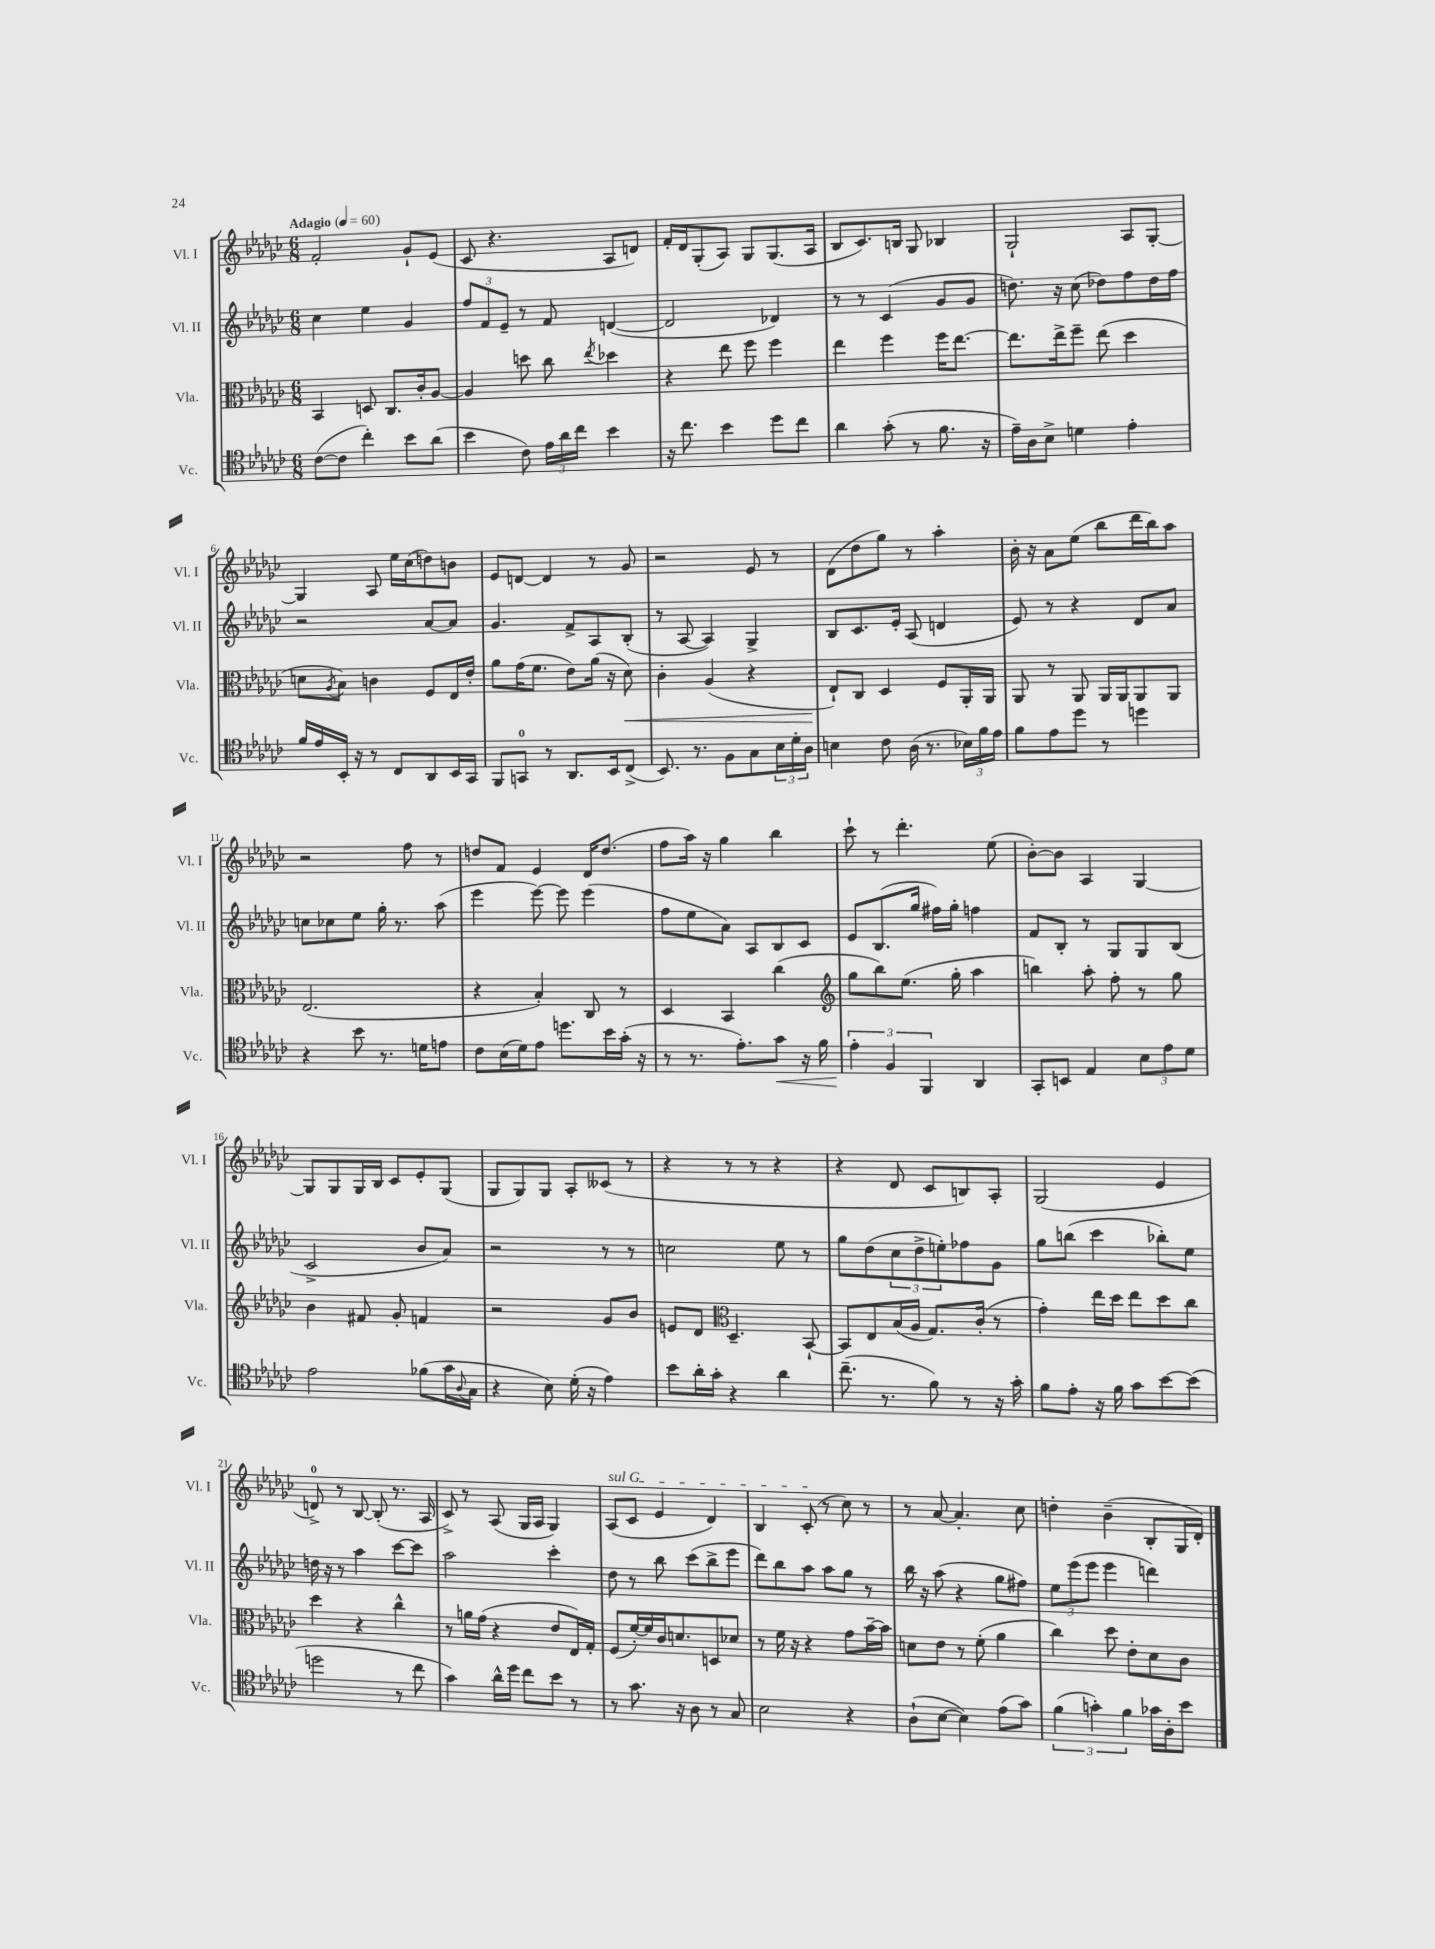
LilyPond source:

<<
\new StaffGroup <<
\new Staff = "s0" \with { instrumentName = "Vl. I" shortInstrumentName = "Vl. I" } {
    \clef treble \key ges \major \numericTimeSignature \time 6/8 \tempo "Adagio" 4 = 60
    f'2-. ges'8-! ees'8( |
    ces'8 r4. aes8 d'8) |
    f'16-. des'16 ges8-.( aes8) ges8 ges8.( aes16 |
    bes8 ces'8.) b16 ges8 bes4 |
    ges2-! aes8 ges8~-. |
    ges4 aes8 ees''16 ces''16( d''8) b'8 |
    ees'8 d'8~ d'4 r8 ges'8 |
    r2 ees'8 r8 |
    des'8( des''8 ges''8) r8 aes''4-. |
    bes'16-. r16 aes'8 ees''8( bes''8 des'''16 bes''16) aes''8 |
    r2 f''8 r8 |
    d''8 f'8 ees'4 des'16 d''8.( |
    f''8 aes''16) r16 ges''4 bes''4 |
    ces'''8-! r8 des'''4.-. ees''8( |
    bes'8~-.) bes'8 aes4 ges4~ |
    ges8 ges8 ges16 bes16 ces'8 ees'8-. ges8( |
    ges8 ges8) ges8 aes8-. ceses'8( r8 |
    r4 r8 r8 r4 |
    r4 des'8 ces'8 b8) aes8-. |
    ges2( ees'4 |
    d'8-0->) r8 bes8~ bes8-.( r8. aes16 |
    ces'8->) r8 aes8( ges16 aes16 ges4) |
    \once \override TextSpanner.bound-details.left.text = \markup { \italic "sul G" } aes8\startTextSpan( ces'8 ees'4 des'4) |
    bes4 ces'8-.\stopTextSpan( r8 ces''8) r8 |
    r8 aes'8~ aes'4.-. ces''8 |
    d''4-. bes'4--( bes8-. ges16 des'16-.) \bar "|." |
}
\new Staff = "s1" \with { instrumentName = "Vl. II" shortInstrumentName = "Vl. II" } {
    \clef treble \key ges \major \numericTimeSignature \time 6/8
    ces''4 ees''4 ges'4 |
    \tuplet 3/2 { f''8 f'8 ees'8-- } r8 f'8 d'4~( |
    d'2 des'4) |
    r8 r8 ces'4( ges'8 ges'8 |
    d''8.) r16 ces''8( des''8) f''8 des''16 f''16 |
    r2 aes'8~ aes'8 |
    ges'4. f'8-> aes8 bes8-.( |
    r8 aes8~ aes4) ges4-> |
    bes8 ces'8. ees'16-. aes8( d'4 |
    ees'8) r8 r4 des'8 aes'8 |
    c''8 ces''8 ees''8 ges''16-. r8. aes''8( |
    ees'''4 ees'''8~) ees'''8 ees'''4( |
    f''8 ees''8 aes'8) aes8 bes8 ces'8 |
    ees'8 bes8.( ges''16 fis''16) ges''16-. f''4 |
    f'8 bes8-. r8 ges8 ges8 bes8( |
    ces'2-> bes'8 aes'8) |
    r2 r8 r8 |
    c''2 ees''8 r8 |
    ges''8 des''8( \tuplet 3/2 { ces''8 des''8-> e''8-.) } fes''8 ges'8 |
    ges''8 b''8( ces'''4 bes''8-.) ees''8 |
    d''16 r16 r8 aes''4 ces'''8~ ces'''8 |
    aes''2 ces'''4-. |
    des''8 r8 bes''8 ces'''8( bes''8-> ees'''8 |
    des'''8) bes''8 aes''8 aes''8 ges''8 r8 |
    bes''16 r16 aes''8( r4 ges''8 fis''8) |
    \tuplet 3/2 { ees''8 ees'''8( ees'''8 } ees'''4 d'''4) \bar "|." |
}
\new Staff = "s2" \with { instrumentName = "Vla." shortInstrumentName = "Vla." } {
    \clef alto \key ges \major \numericTimeSignature \time 6/8
    bes,4 d8 ces8. ces'16-. aes8~ |
    aes4 d''8 ces''8 \acciaccatura { ees''8 } des''4 |
    r4 ees''8 f''8 f''4 |
    ees''4 f''4 f''16 ees''8.~ |
    ees''8. ees''16-> f''8-- ees''8( des''4 |
    d'8 \acciaccatura { aes8 } bes8) c'4 f8 ees16 ees'16-. |
    aes'8 ges'16( f'8. ees'8) aes'16( r16 des'8\<) |
    ces'4-. aes4( r4 |
    ees8-!\!) ces8 des4 f8 aes,16-. aes,16 |
    aes,8 r8 aes,8 aes,16 aes,16 aes,8 aes,8 |
    ees2.( |
    r4 bes4-.) ces8 r8 |
    des4 bes,4 ces''4( |
    \clef treble ges''8 bes''8) ees''8.( ges''16-. aes''4 |
    b''4) aes''8-. f''8-. r8 ges''8 |
    bes'4 fis'8 ges'8-. f'4 |
    r2 ges'8 bes'8 |
    e'8 des'8 \clef alto des4.-- bes,8~-! |
    bes,8 ees8 bes16( aes16 ges8.) ces'16-.( r8 |
    ges'4-.) ees''16 des''16 ees''8 des''8 ces''8 |
    des''4 r4 ces''4-^ |
    r8 a'16 ges'16( r4 ees'8 ees16) ges16-. |
    f8( f'16~-.) f'16 ces'16 d'8. d8 des'8 |
    r8 f'16 r16 r4 ges'8 bes'16~-- bes'16 |
    d'8 ees'8 r8 f'8-.( aes'4 |
    ces''4) des''8 ees'8-. des'8 ces'8 \bar "|." |
}
\new Staff = "s3" \with { instrumentName = "Vc." shortInstrumentName = "Vc." } {
    \clef tenor \key ges \major \numericTimeSignature \time 6/8
    ces'8~( ces'8 ces''4-.) bes'8 aes'8( |
    bes'4 ces'8) \tuplet 3/2 { ees'16 aes'16 ces''16 } bes'4 |
    r16 ces''8. bes'4 des''8 ces''8 |
    aes'4 ges'8-.( r8 f'8. r16 |
    ees'16--) aes16 bes8-> d'4 ees'4-. |
    f'16 ees'16 bes,16-. r16 r8 ces8 aes,8 bes,16 ges,16 |
    f,8 g,8-0 r8 aes,8. bes,16 ces8->( |
    bes,8.) r8. f8 ges8 \tuplet 3/2 { bes16 des'16-. aes16 } |
    b4 ces'8 aes16( r8. \tuplet 3/2 { bes16) f'16 ees'16 } |
    f'8 ees'8 des''8 r8 d''4 |
    r4 bes'8 r8. d'16 e'8 |
    ces'8 bes16( des'16) ees'8 d''8. bes'16 ges'16-.( r16 |
    r8 r8. ees'8.-.) ges'8\< r16 f'16 |
    \tuplet 3/2 { ees'4-.\! f4 f,4 } aes,4 |
    ges,8-. b,8 ees4 \tuplet 3/2 { bes8 ees'8 des'8 } |
    ees'2 fes'8( ges'16 \appoggiatura { aes8 } ges16 |
    r4 bes8) des'16-.( r16 ees'4) |
    bes'8 aes'16-. ges'16-. r4 aes'4 |
    ces''8.--( r8. f'8) r8 r16 ges'16-. |
    f'8 ees'8-. r16 f'16 ges'8 bes'8~ bes'8( |
    d''2 r8 ces''8 |
    ges'4) aes'16-^ des''16 ces''8 bes'8 r8 |
    r8 ges'8. r16 aes8 r8 ges8 |
    bes2 r4 |
    aes8-!( bes8~ bes4) ees'8( ges'8) |
    \tuplet 3/2 { f'4( g'4-.) f'4 } ges'16 aes16-. bes'8 \bar "|." |
}
>>
>>
